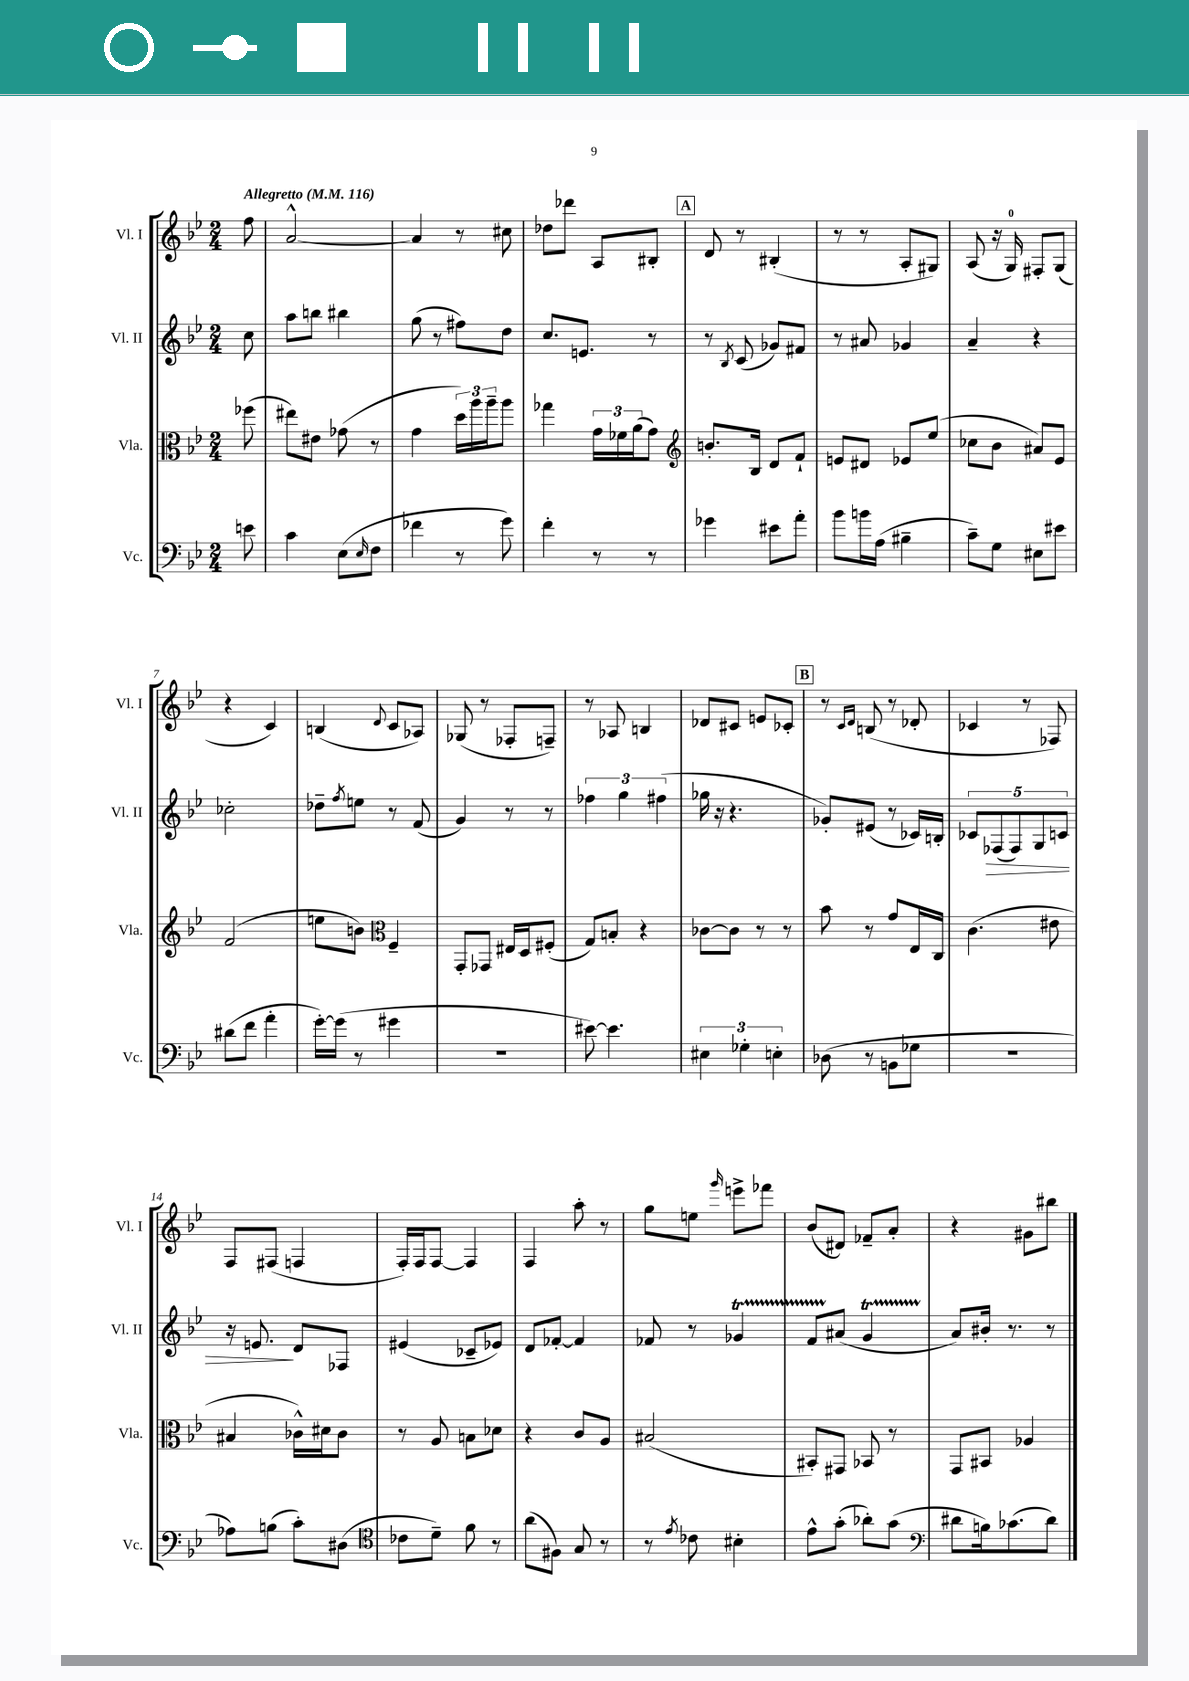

**kern	**kern	**kern	**dynam	**kern
*part4	*part3	*part2	*part2	*part1
*staff4	*staff3	*staff2	*staff2	*staff1
*I"Vc.	*I"Vla.	*I"Vl. II	*	*I"Vl. I
*I'Vc.	*I'Vla.	*I'Vl. II	*	*I'Vl. I
*clefF4	*clefC3	*clefG2	*	*clefG2
*k[b-e-]	*k[b-e-]	*k[b-e-]	*	*k[b-e-]
*M2/4	*M2/4	*M2/4	*	*M2/4
*MM116	*MM116	*MM116	*	*MM116
=	=	=	=	=
!	!	!	!	!LO:TX:a:B:t=Allegretto
8en\	(8ff-X\	8cc\	.	8ff\
=1	=1	=1	=1	=1
4c\	8ee#X\L)	8aa\L	.	[2a^^/
.	8e#X\J	8bbn\J	.	.
(8E-\L	(8g-X\	4bb#X\	.	.
16qqE-/	.	.	.	.
8F\J	8r	.	.	.
=2	=2	=2	=2	=2
4f-X\	4g\	(8gg\	.	4a/]
.	.	8r	.	.
8r	24dd\LL)	8ff#X\L)	.	8r
.	24aa\	.	.	.
.	24aa~\J	.	.	.
8g\)	8aa\J	8dd\J	.	8cc#X\
=3	=3	=3	=3	=3
4f'\	4gg-X\	8.cc/L	.	8dd-X\L
.	.	.	.	8ddd-X\J
.	.	8.en/J	.	.
8r	24g\LL	.	.	8A/L
.	24f-X\	.	.	.
.	(24a\J	.	.	.
8r	8g\J)	8r	.	8B#X'/J
!!LO:REH:place=s1:t=A
=4	=4	=4	=4	=4
*	*clefG2	*	*	*
4g-X\	8.bn'/L	8r	.	8d/
.	.	8qB-/	.	.
.	.	(8c/	.	8r
.	16B-/Jk	.	.	.
8e#X\L	8d/L	8g-X/L)	.	(4B#X'/
8a'\J	8f`/J	8f#X/J	.	.
=5	=5	=5	=5	=5
8b-\L	8en/L	8r	.	8r
16bn\L	8d#X/J	8a#X/	.	8r
(16A\JJ	.	.	.	.
4B#X~\	8e-X/L	4g-X/	.	8A'/L
.	(8ee-/J	.	.	8G#X/J)
=6	=6	=6	=6	=6
8c~\L)	8cc-X\L	4a~/	.	(8A/
8G\J	8b-\J	.	.	16r
.	.	.	.	16G/)
8E#X\L	8a#X/L)	4r	.	8F#X'/L
8e#X\J	8e-/J	.	.	(8G/J
!!LO:LB:g=z
=7	=7	=7	=7	=7
(8d#X\L	(2f/	2cc-X'\	.	4r
8f\J	.	.	.	.
4a'\	.	.	.	4c/)
=8	=8	=8	=8	=8
[16g'\LL)	8een\L	8dd-X~\L	.	(4Bn/
(16g\JJ]	.	.	.	.
.	.	8qff/	.	.
8r	8bn\J)	8een\J	.	.
*	*clefC3	*	*	*
.	.	.	.	8qqd/
4g#X\	4F~/	8r	.	8c/L
.	.	(8f/	.	8A-X/J)
=9	=9	=9	=9	=9
2r	8GG'/L	4g/)	.	(8G-X/
.	8GG-X/J	.	.	8r
.	16E#X/LL	8r	.	8F-X'/L
.	16D/J	.	.	.
.	(8F#X'/J	8r	.	8Fn~/J)
=10	=10	=10	=10	=10
[8e#X\)	8G/L)	6ff-X\	.	8r
4.e#\]	8Bn'/J	.	.	8A-X/
.	.	6gg\	.	.
.	4r	.	.	4Bn/
.	.	(6ff#X\	.	.
=11	=11	=11	=11	=11
6E#X\	[8c-X\L	16gg-X\	.	8d-X/L
.	.	16r	.	.
.	8c-\J]	4.r	.	8c#X/J
6G-X'\	.	.	.	.
.	8r	.	.	8en/L
6En'\	.	.	.	.
.	8r	.	.	8c-X'/J
!!LO:REH:place=s1:t=B
=12	=12	=12	=12	=12
(8D-X\	8b-\	8g-X'/L)	.	8r
.	.	.	.	16qqc/LL
.	.	.	.	16qqd/JJ
8r	8r	(8e#X/J	.	(8Bn/
8BBn\L	8g/L	8r	.	8r
8G-X\J	16E-/L	16c-X/LL)	.	8d-X'/
.	16C/JJ	16Bn'/JJ	.	.
=13	=13	=13	=13	=13
2r	(4.c\	10c-X/L	.	4c-X/
!	!	!	!LO:HP:b	!
.	.	(10F-X/	>	.
.	.	10F-/)	.	.
.	.	.	.	8r
.	.	10G/	.	.
.	8e#X\	.	.	8F-X/)
.	.	10cn/J	.	.
!!LO:LB:g=z
=14	=14	=14	=14	=14
8A-X\L)	4B#X/	16r	.	8F/L
.	.	8.en/	.	.
(8Bn\J	.	.	.	(8F#X/J
8c'\L)	16c-X^^\LL)	8d/L	]	4Fn/
.	16d#X\J	.	.	.
(8D#X\J	8c-\J	8F-X/J	.	.
=15	=15	=15	=15	=15
*clefC4	*	*	*	*
8c-X\L	8r	(4e#X/	.	16F'/LL)
.	.	.	.	16F/J
8d~\J)	8A/	.	.	[8F/J
8f\	8Bn\L	8c-X~/L	.	4F/]
8r	8d-X\J	8e-X/J)	.	.
=16	=16	=16	=16	=16
(8a\L	4r	8d/L	.	4F/
8F#X\J)	.	[8f-X'/J	.	.
8G/	8c/L	4f-/]	.	8aa'\
8r	8A/J	.	.	8r
=17	=17	=17	=17	=17
8r	(2B#X/	8f-X/	.	8gg\L
8qe-/	.	.	.	.
8c-X\	.	8r	.	8een\J
.	.	.	.	16qqggg/
4B#X'\	.	4g-XT/	.	8eeen^\L
.	.	.	.	8fff-X\J
=18	=18	=18	=18	=18
8e-^^\L	8BB#X'/L)	8fTTT/L	.	(8b-/L
(8g'\J	8GG#X/J	(8a#X/J	.	8d#X/J)
8a-X'\L)	8BB-X/	4gT/	.	8f-X~/L
(8g\J	8r	.	.	8a'/J
=19	=19	=19	=19	=19
*clefF4	*	*	*	*
8d#X\L	8GG/L	8a/L)	.	4r
16Bn\k)	8BB#X/J	16b#X'/Jk	.	.
(8.c-X\	.	8.r	.	.
.	4A-X/	.	.	8g#X\L
8d#\J)	.	8r	.	8bb#X\J
==	==	==	==	==
*-	*-	*-	*-	*-
